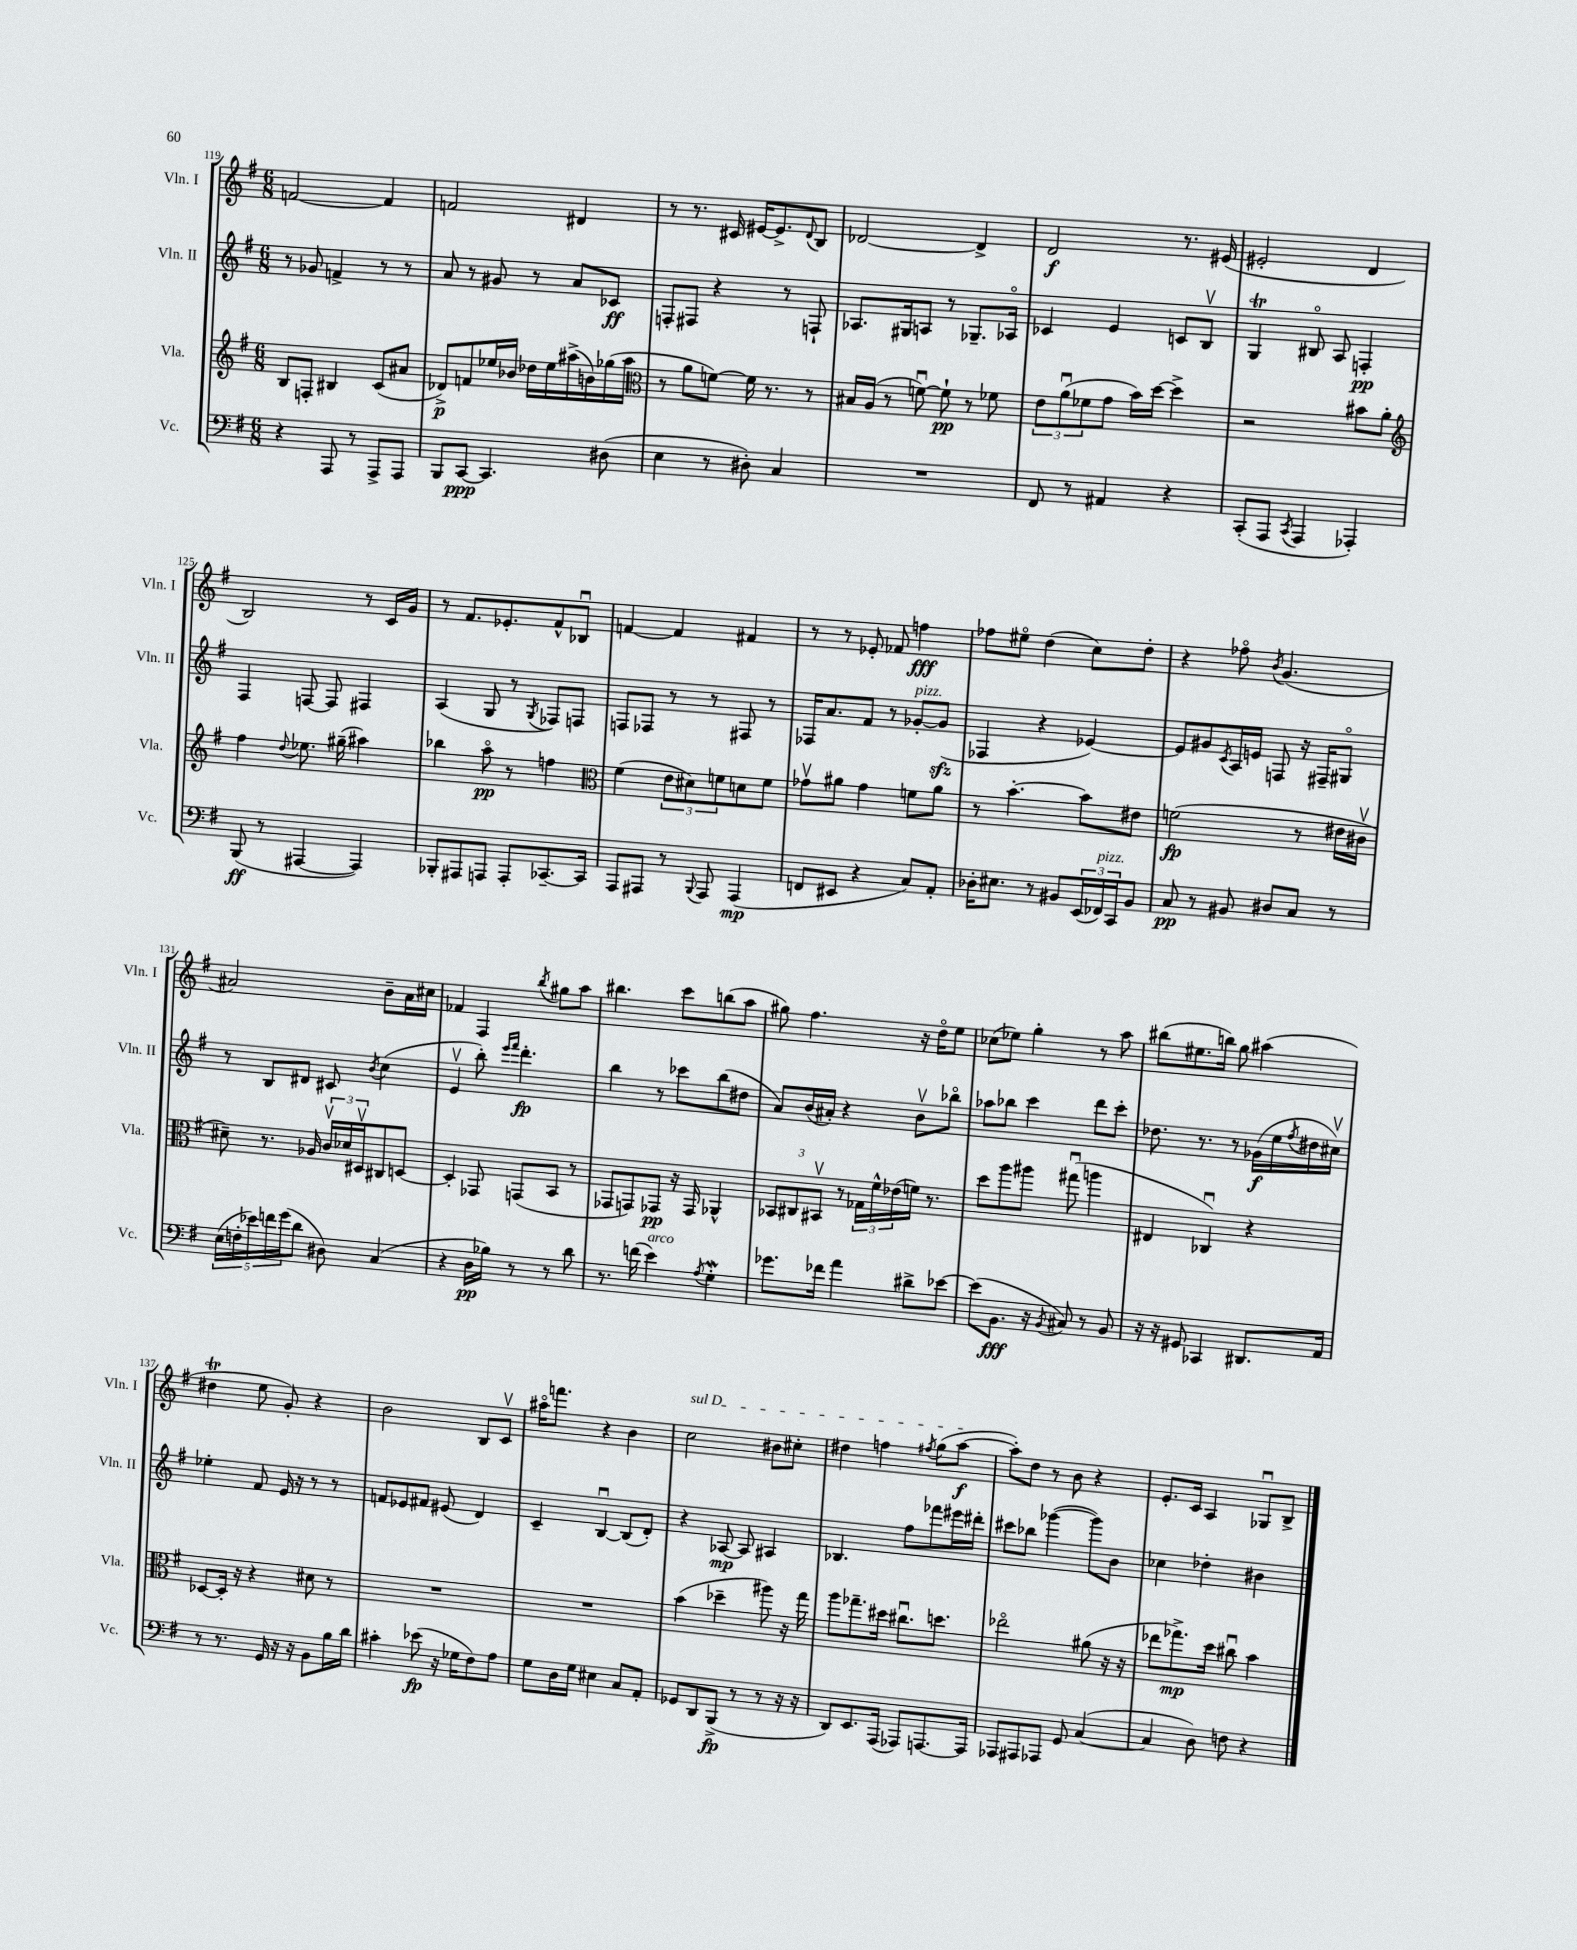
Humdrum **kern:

**kern	**kern	**kern	**kern
*staff4	*staff3	*staff2	*staff1
*clefF4	*clefG2	*clefG2	*clefG2
*k[f#]	*k[f#]	*k[f#]	*k[f#]
*M6/8	*M6/8	*M6/8	*M6/8
4r	8B	8r	[2f
.	8F'	8g-	.
8AAA	4B#	4f^	.
8r	.	.	.
8AAA^	(8c	8r	4f]
8AAA	8a#	8r	.
=	=	=	=
8BBB	8d-^)	8a	2f
[8CC	8f	8r	.
4.CC]	16ee-	8g#	.
.	16b-	.	.
.	16dd-	8r	.
.	16ee-	.	.
.	(16aa#^	8a	4d#
.	16b)	.	.
(8D#	(16gg-	8c-	.
.	16aa#	.	.
=	=	=	=
*	*clefC3	*	*
4E	8r	8F'	8r
.	8a	8F#	8.r
8r	[8f)	4r	.
.	.	.	16c#
8D#')	16f]	.	[16e#
.	8.r	.	8.e#^]
4C	.	8r	.
.	.	.	8qqd
.	8r	8F`	8B
=	=	=	=
2.r	16B#	8.A-	[2d-
.	(16A	.	.
.	8r	.	.
.	.	16G#	.
.	[8fu)	8A	.
.	8f`]	8r	.
.	8r	8.G-~	4d-^]
.	8f-	.	.
.	.	16A-o	.
=	=	=	=
8FF#	12e	4c-	2d
.	(12au	.	.
8r	.	.	.
.	12f-	.	.
4AA#	8g	4e	.
.	16b)	.	.
.	[16dd	.	.
4r	4dd^]	8c	8.r
.	.	8Bv	.
.	.	.	(16e#
=	=	=	=
(8CC'	2r	4G	2e#'
8AAA	.	.	.
8qCC	.	.	.
4AAA	.	8B#o	.
.	.	8A	.
4AAA-')	8b#	4F'	4d
.	8a'	.	.
=	=	=	=
*	*clefG2	*	*
(8BBB	4ff#	4F#	2B)
8r	.	.	.
.	8qqdd	.	.
[4AAA#	8.ee-	[8F	.
.	.	8F]	.
.	(16gg#~	.	.
4AAA#])	4aa#)	4F#	8r
.	.	.	16c
.	.	.	16g
=	=	=	=
8BBB-'	4bb-	(4A	8r
8AAA#	.	.	8.f#
8AAA	8aao	8G	.
.	.	.	8.e-'
8AAA'	8r	8r	.
.	.	8qG	.
[8.CC-~	4ff	8F-)	8f#^^
.	.	8F	8B-u
16CC-]	.	.	.
=	=	=	=
*	*clefC3	*	*
8AAA	(4f#	8F	[4f
8AAA#	.	8F-	.
8r	12e	8r	4f]
.	12d#)	.	.
8qqBBB	.	.	.
8AAA#	.	8r	.
.	12f	.	.
(4AAA#	8d	8F#	4f#
.	8f	8r	.
=	=	=	=
8FF	8g-v	16F-	8r
.	.	8.a	.
8EE#	8a#	.	8r
4r	4g-	8f#	8e-'
.	.	8r	8f-
8C)	8f	[8g-'	4ff
8AA'	8a#	(8g-]	.
=	=	=	=
16D-'	8r	4F-	8ff-
8.E#	.	.	.
.	[4.b'	.	8ee#o
8r	.	4r	(4dd
8BB#	.	.	.
(24EE	8b]	[4e-)	8cc)
24FF-)	.	.	.
24CC	.	.	.
8BB#	8e#	.	8dd'
=	=	=	=
8C	(2f	8e-]	4r
8r	.	8g#	.
.	.	8qc	.
8BB#	.	16A	8ff-o
.	.	16e	.
.	.	.	8qb
8D#	.	8F	(4.g
8C	8r	16r	.
.	.	16F#~	.
8r	16e#	8G#o	.
.	16c#v	.	.
=	=	=	=
(20E	8d#~)	8r	2a#)
20F'	.	.	.
20e-)	.	.	.
.	8.r	8B	.
20f	.	.	.
(20g	.	.	.
8d	.	8d#	.
.	16A-	.	.
8D#)	24cv	8c#	.
.	24d-	.	.
.	24D#v	.	.
.	.	8qb	.
(4C	8C#	(4cc	8b~
.	[8D	.	16a#
.	.	.	16cc#
=	=	=	=
4r	4D']	4ev	4f-
16D	8GG-	8bb')	4F#
16B-)	.	.	.
.	.	16qqeee	.
.	.	16qqfff#	.
8r	(8GG	4.ddd'	.
.	.	.	8qbb
8r	8BB	.	8gg#
8d	8r	.	8aa
=	=	=	=
8.r	8GG-	4bb	4.bb#
.	8GG)	.	.
(16f	.	.	.
4e)	8GG-	8r	.
.	16r	8ccc-	8ccc
.	16GG-	.	.
8qA	.	.	.
4G'	4AA-^^	(8bb	(8bb
.	.	8dd#	8aa
=	=	=	=
8.g-	12BB-	8a)	8gg#)
.	12C#	.	.
.	.	(16b	4.ff#
.	12BB#v	.	.
16f-	.	16a#')	.
4a	8r	4r	.
.	24G-	.	.
.	24f#^^	.	.
.	(24e-	.	.
8d#^	16f)	8bv	16r
.	8.r	.	16ddo
[8e-	.	8bb-o	8ee
=	=	=	=
(8e-]	8dd	8aa-	(8cc-
8.BB	8aa	8bb-	8ee-)
.	8aa#	4ccc	4gg'
16r	.	.	.
8qBB	.	.	.
8C#)	(8gg#u	.	.
8r	4aa	8ddd	8r
8BB	.	8ccc'	8aa
=	=	=	=
16r	4E#	8.dd-	(8bb#
16r	.	.	.
8GG#	.	.	8.ee#
.	.	8.r	.
4CC-	4C-u)	.	.
.	.	.	16bb)
.	.	8r	8gg
8.DD#	4r	(16g-	(4aa#
.	.	16ee	.
.	.	8qff#	.
.	.	16dd#	.
16AA	.	16cc#v)	.
=	=	=	=
8r	[8D-	4ee-'	4dd#
8.r	16D-']	.	.
.	16r	.	.
.	4r	8f#	8ee
16GG	.	.	.
16r	.	16e	8g')
16r	.	16r	.
8BB	8d#	8r	4r
16B	8r	8r	.
16d	.	.	.
=	=	=	=
4c#'	2.r	8f	2b
.	.	8e-	.
(8e-	.	8f#	.
16r	.	(8e#	.
16G-	.	.	.
8F#)	.	4d)	8B
8A	.	.	8cv
=	=	=	=
8G	2.r	4c~	16aa#o
.	.	.	8.fff
16D	.	.	.
16G	.	.	.
4E#	.	[4Bu	4r
8C	.	(8B]	4b
8AA'	.	8d')	.
=	=	=	=
8GG-	(4b	4r	2cc
8DD	.	.	.
(8BBB^	4dd-~	[8A-	.
8r	.	8A-]	.
8r	8aa#)	4A#	8b#
16r	16r	.	8cc#'
16r	16gg	.	.
=	=	=	=
8DD)	8aa	4.B-	4dd#
8.EE	8.gg-~	.	.
.	.	.	4ff
(16AAA	16dd#	.	.
8AAA-)	8.cc#u	8ff#	.
.	.	.	8qff#
[8.AAA	.	8fff-	(8gg
.	8.dd	.	.
.	.	16eee#	[8aa
16AAA]	.	16ddd#'	.
=	=	=	=
8AAA-	2ee-o	8ccc#	8aa'])
8AAA#	.	8bb-	8dd
8AAA-	.	([4ggg-	8r
8GG	.	.	8b
([4C	(8a#	8ggg-])	4r
.	16r	8b	.
.	16r	.	.
=	=	=	=
4C]	8ee-	4cc-	8.e'
.	8.gg-^)	.	.
.	.	.	16c
8D)	.	4dd-'	4A
.	16dd	.	.
8F	8cc#u	.	.
4r	4b	4b#	8G-u
.	.	.	8B^
==	==	==	==
*-	*-	*-	*-
